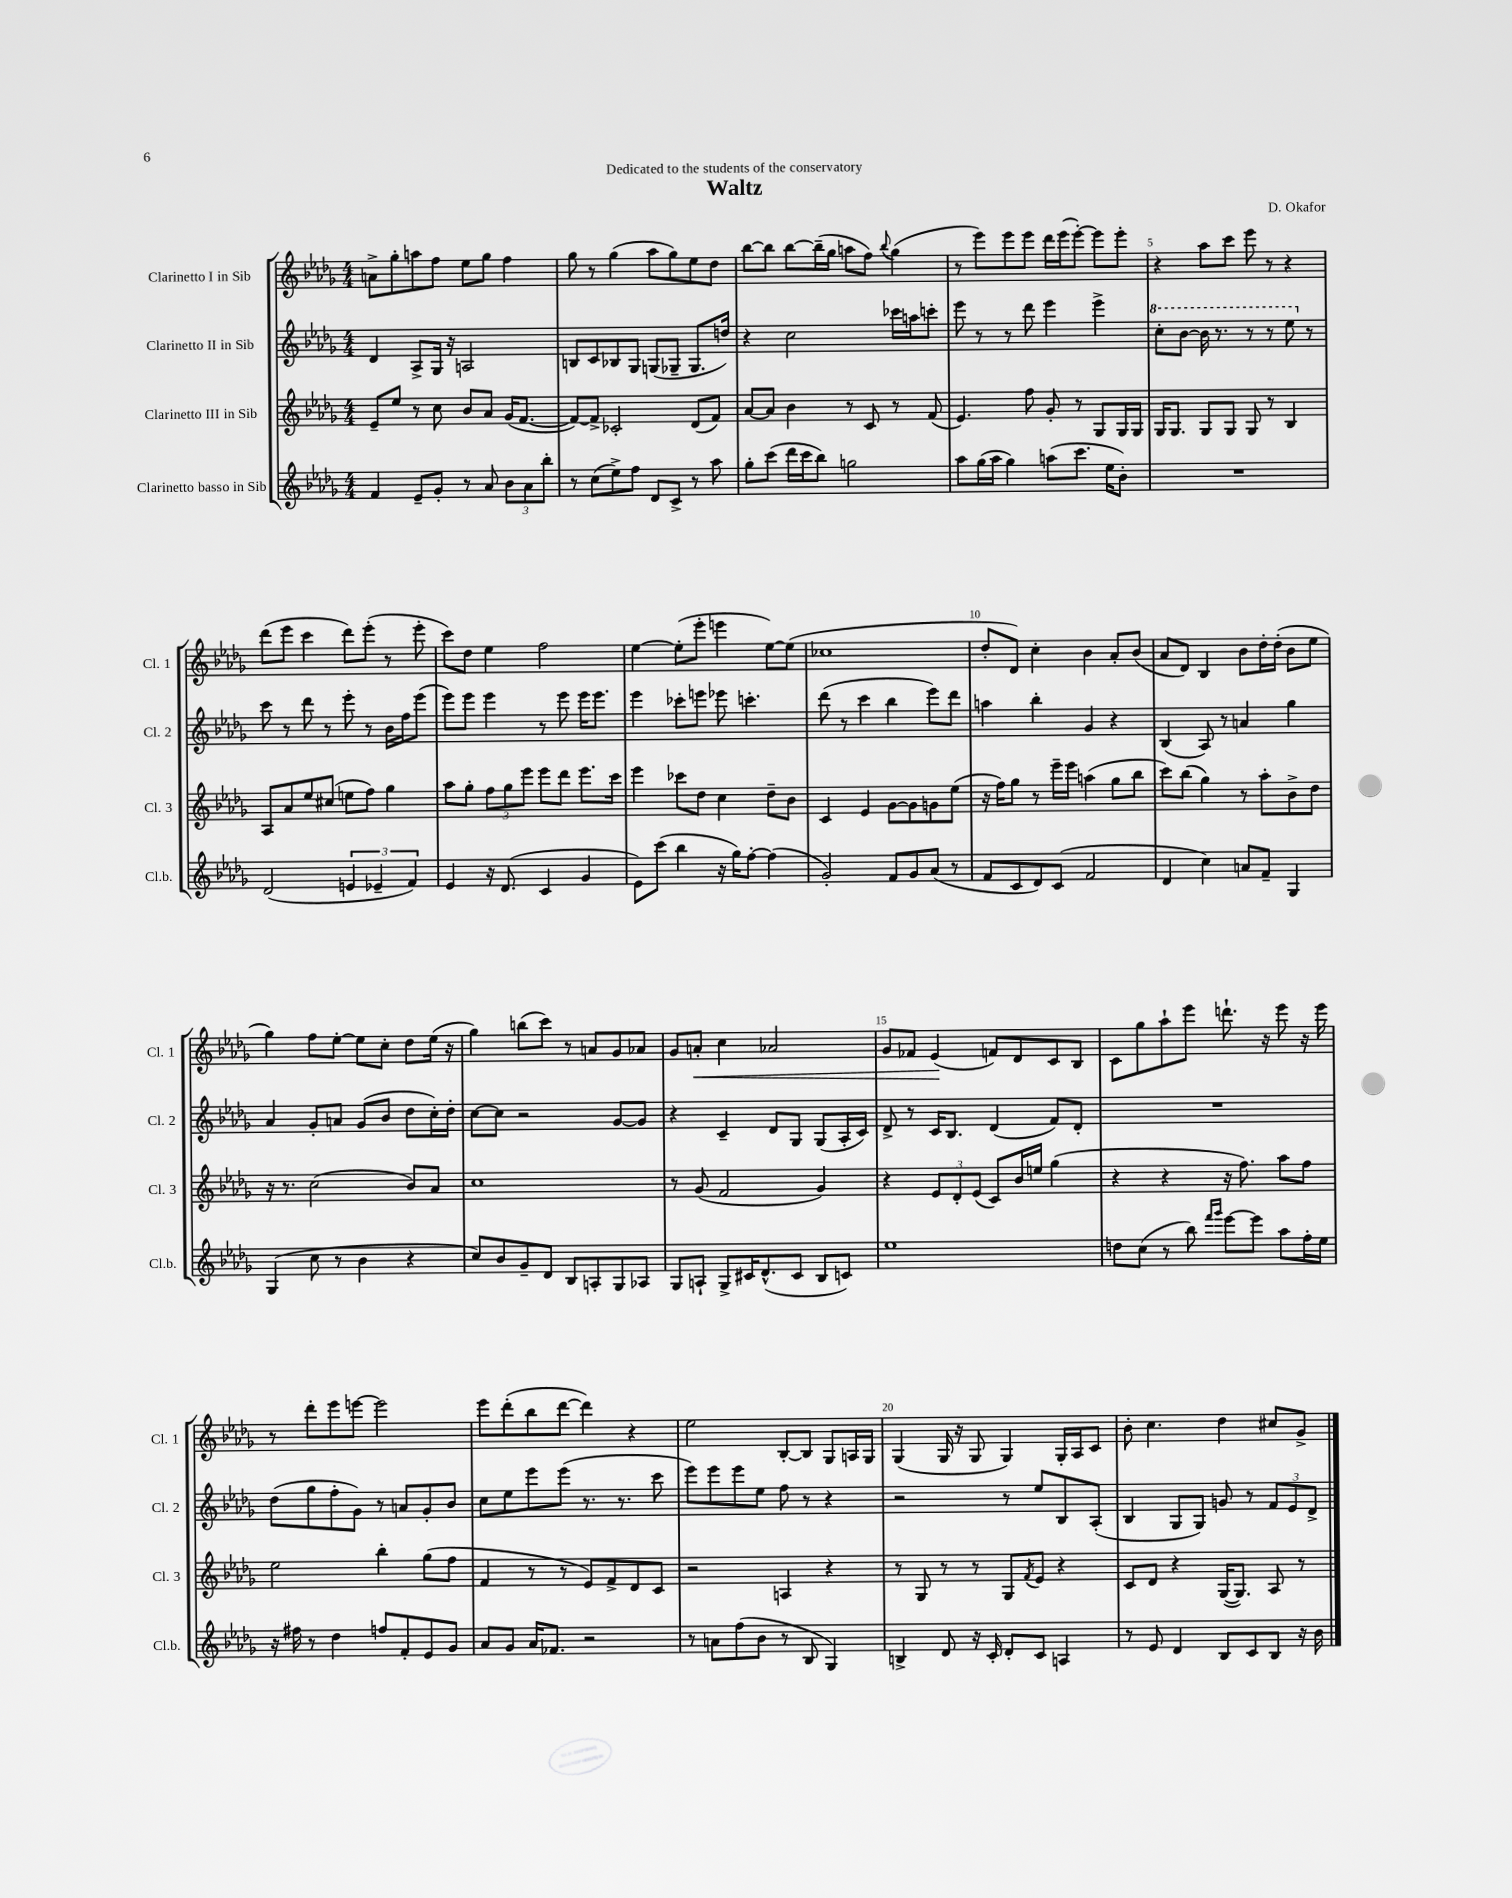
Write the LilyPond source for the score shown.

\header { title = "Waltz" composer = "D. Okafor" dedication = "Dedicated to the students of the conservatory" }
<<
\new StaffGroup <<
\new Staff = "s0" \with { instrumentName = "Clarinetto I in Sib" shortInstrumentName = "Cl. 1" } {
    \clef treble \key des \major \numericTimeSignature \time 4/4
    a'8-> ges''8-. a''8 f''8 ees''8 ges''8 f''4 |
    ges''8 r8 ges''4( aes''8 ges''8) ees''8 des''8 |
    bes''8~ bes''8 bes''8~ bes''16--( ges''16 a''8 f''8) \appoggiatura { bes''8 } ges''4( |
    r8 ees'''8) ees'''8 ees'''8 des'''16 ees'''16( ees'''8~-.) ees'''8 ees'''8-. |
    r4 aes''8 c'''8 ees'''8 r8 r4 |
    des'''8( ees'''8 c'''4 des'''8) ees'''8-.( r8 ees'''8-. |
    c'''8) des''8 ees''4 f''2 |
    ees''4~ ees''8-.( ees'''8-. e'''4 ees''8~) ees''8( |
    ces''1 |
    des''8-. des'8) c''4-. bes'4 aes'8-. bes'8( |
    aes'8 des'8) bes4 bes'8 des''16-. des''16-.( bes'8 ees''8 |
    ges''4) f''8 ees''8~-. ees''8 c''8-. des''8 ees''16( r16 |
    ges''4) b''8( c'''8) r8 a'8 ges'8 aes'8 |
    ges'8 a'8-.\< c''4 aes'2 |
    ges'8 fes'8 ees'4\!( f'8) des'8 c'8 bes8 |
    c'8 ges''8 aes''8-! ees'''8 d'''8.-! r16 ees'''8 r16 ees'''16 |
    r8 des'''8-. ees'''8 e'''8~ e'''2 |
    ees'''8 des'''8-.( bes''8 des'''8~ des'''4) r4 |
    ees''2 bes8~-. bes8 ges8 a16 ges16 |
    ges4( ges16 r16 ges8 ges4) ges16-. aes16 c'8 |
    bes'8-. c''4. des''4 cis''8 ges'8-> \bar "|." |
}
\new Staff = "s1" \with { instrumentName = "Clarinetto II in Sib" shortInstrumentName = "Cl. 2" } {
    \clef treble \key des \major \numericTimeSignature \time 4/4
    des'4 aes8-> ges16 r16 a2 |
    b8 c'8 bes8 ges8 g8( ges8-- ges8. d''16) |
    r4 c''2 ces'''16 a''16 c'''8-. |
    ees'''8 r8 r8 des'''8 ees'''4 ees'''4-> |
    \ottava #1 c'''8-. bes''8~ bes''16 r8. r8 r8 ees'''8 \ottava #0 r8 |
    c'''8 r8 des'''8 r8 ees'''8-. r8 bes'16 f''16 ees'''8( |
    ees'''8) ees'''8 ees'''4 r8 ees'''8 ees'''16 ees'''8. |
    ees'''4 ces'''8-. e'''8 ees'''8 c'''4.-. |
    des'''8( r8 c'''4 bes''4 ees'''8) des'''8 |
    a''4 bes''4-. ges'4 r4 |
    bes4( aes8) r8 a'4 ges''4 |
    aes'4 ges'8-. a'8 ges'8( bes'8 des''8 c''16-.) des''16-. |
    c''8~ c''8 r2 ges'8~ ges'8 |
    r4 c'4-- des'8 ges8 ges8( aes16-. c'16) |
    des'8-> r8 c'16 bes8. des'4( f'8) des'8-. |
    R1 |
    des''8( ges''8 f''8-. ges'8) r8 a'8 ges'8-. bes'8 |
    c''8 ees''8 ees'''8 ees'''8( r8. r8. c'''8 |
    ees'''8) ees'''8 ees'''8 ees''8 f''8 r8 r4 |
    r2 r8 ees''8 bes8 aes8-.( |
    bes4 ges8 ges8) g'8 r8 \tuplet 3/2 { f'8 ees'8 des'8-> } \bar "|." |
}
\new Staff = "s2" \with { instrumentName = "Clarinetto III in Sib" shortInstrumentName = "Cl. 3" } {
    \clef treble \key des \major \numericTimeSignature \time 4/4
    ees'8-- ees''8 r8 c''8 bes'8 aes'8 ges'16( f'8.~ |
    f'8~) f'8-> ces'2-. des'8( f'8) |
    aes'8~ aes'8 bes'4 r8 c'8 r8 f'8( |
    ees'4.) f''8 ges'8-. r8 ges8 ges16 ges16 |
    ges16 ges8. ges8 ges8 ges8 r8 bes4 |
    aes8 aes'8 ees''8 cis''8( e''8 f''8) ges''4 |
    aes''8 ges''8-. \tuplet 3/2 { f''8 ges''8 ees'''8 } ees'''8 des'''8 ees'''8. c'''16 |
    ees'''4 ces'''8 des''8 c''4 des''8-- bes'8 |
    c'4 ees'4 ges'8~ ges'8 g'8 ees''8( |
    r16 f''16) ges''8 r8 ees'''16-- ees'''16 a''4( ges''8 bes''8 |
    c'''8) bes''8( ges''4) r8 aes''8-. bes'8-> des''8 |
    r16 r8. c''2( bes'8) aes'8 |
    c''1 |
    r8 ges'8( f'2 ges'4) |
    r4 \tuplet 3/2 { ees'8 des'8-. ees'8( } c'8) bes'16 e''16 ges''4( |
    r4 r4 r16 f''8.) aes''8 f''8 |
    ees''2 bes''4-. ges''8( f''8 |
    f'4 r8 r8 ees'8) f'8-> des'8 c'8 |
    r2 a4 r4 |
    r8 ges8 r8 r8 ges8 \acciaccatura { f'8 } ees'8 r4 |
    c'8 des'8 r4 ges16~( ges8.) aes8 r8 \bar "|." |
}
\new Staff = "s3" \with { instrumentName = "Clarinetto basso in Sib" shortInstrumentName = "Cl.b." } {
    \clef treble \key des \major \numericTimeSignature \time 4/4
    f'4 ees'8-- ges'8-. r8 aes'8 \tuplet 3/2 { bes'8 aes'8 bes''8-. } |
    r8 c''8( ees''8->) f''8 des'8 c'8-> r8 aes''8 |
    ges''8-. c'''8( des'''16 c'''16 bes''8) g''2 |
    aes''8 ges''16( aes''16 ges''4) a''8( c'''8. ees''16 bes'8-.) |
    R1 |
    des'2( \tuplet 3/2 { e'4 ees'4-- f'4) } |
    ees'4 r16 des'8.( c'4 ges'4 |
    ees'8) c'''8( bes''4 r16 ges''16) f''8~-. f''4( |
    ges'2-.) f'8 ges'8 aes'8( r8 |
    f'8 c'8 des'8) c'8( f'2 |
    des'4 c''4) a'8 f'8-- ges4 |
    ges4( c''8 r8 bes'4 r4 |
    c''8) bes'8 ges'8-- des'8 bes8 a8-. ges8 aes8 |
    ges8 a8-! ges8-> cis'16 des'8.-^( cis'8 bes8 c'8) |
    ees''1 |
    d''8 c''8( r8 bes''8) \grace { f'''16 ges'''16 } ees'''8~ ees'''8 aes''8 f''16-. ees''16 |
    r16 fis''16 r8 des''4 f''8 f'8-. ees'8 ges'8 |
    aes'8 ges'8 aes'16 fes'8. r2 |
    r8 a'8 f''8( bes'8 r8 bes8 ges4) |
    b4-> des'8 r16 c'16-. des'8-. c'8 a4 |
    r8 ees'8 des'4 bes8 c'8 bes8 r16 bes'16 \bar "|." |
}
>>
>>
\layout { \context { \Score \override BarNumber.break-visibility = ##(#f #t #t) barNumberVisibility = #(every-nth-bar-number-visible 5) } }
